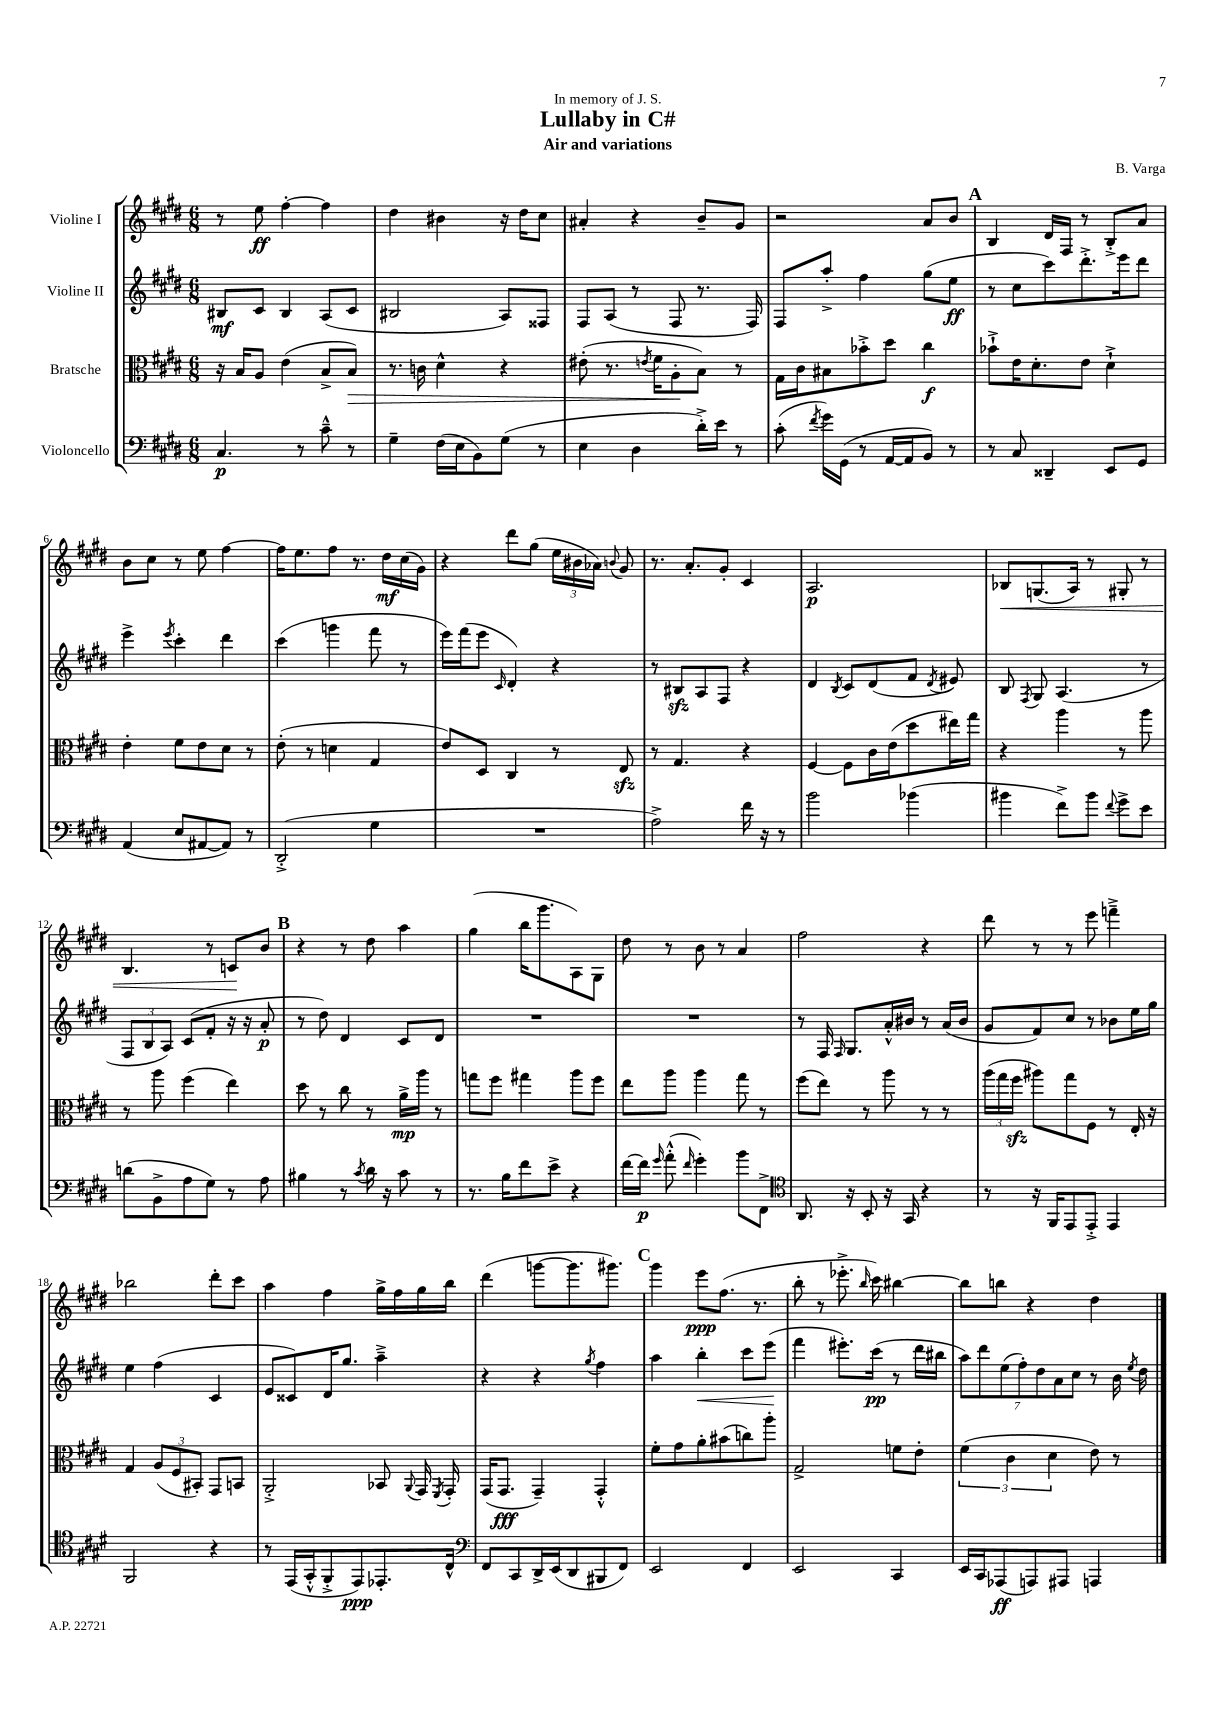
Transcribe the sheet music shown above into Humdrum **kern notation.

**kern	**kern	**kern	**kern
*staff4	*staff3	*staff2	*staff1
*clefF4	*clefC3	*clefG2	*clefG2
*k[f#c#g#d#]	*k[f#c#g#d#]	*k[f#c#g#d#]	*k[f#c#g#d#]
*M6/8	*M6/8	*M6/8	*M6/8
4.C#/	16r	8B#/L	8r
.	16B/LK	.	.
.	8A/J	8c#/J	8ee\
.	(4e\	4B#/	[4ff#'\
8r	.	.	.
8c#~^^\	8B^/L	(8A/L	4ff#\]
8r	8B/J)	8c#/J	.
=	=	=	=
4G#~\	8.r	2B#/	4dd#\
.	16c\	.	.
(16F#\LL	4d#^^\	.	4b#\
16E\J	.	.	.
8BB\)	.	.	.
(8G#\J	4r	8A/L)	16r
.	.	.	16dd#\LK
8r	.	8F##/J	8cc#\J
=	=	=	=
4E\	(8e#'\	8F#/L	4a#'/
.	8.r	(8A/J	.
4D#\	.	8r	4r
.	8qe/	.	.
.	16f#\LK	.	.
.	8A'\	8F#/	.
16d#'^\LL)	8B\J)	8.r	8b~/L
16e\JJ	.	.	.
8r	8r	.	8g#/J
.	.	16F#/)	.
=	=	=	=
(8c#'\	16G#\LL	8F#/L	2r
.	16c#\J	.	.
8qf#/	.	.	.
16g#\LL)	8B#\	8aa'^/J	.
(16GG#\JJ	.	.	.
8r	8b-'^\	4ff#\	.
[16AA/LL	8dd#\J	.	.
16AA/]J	.	.	.
8BB/J)	4cc#\	(8gg#\L	8a/L
8r	.	8ee\J	8b/J
=	=	=	=
8r	8b-`^\L	8r	4B/
8C#/	16e\K	8cc#\L	.
.	8.d#'\	.	.
4DD##~/	.	8ccc#\)	16d#/LL
.	.	.	16F#/JJ
.	8e\J	8.ddd#'^\	8r
8EE/L	4d#`^\	.	8B'^/L
.	.	16eee\k	.
8GG#/J	.	8ddd#\J	8a/J
=	=	=	=
(4AA/	4e'\	4eee^\	8b\L
.	.	.	8cc#\J
.	.	8qeee/	.
8E/L	8f#\L	4ccc#'\	8r
[8AA#/	8e\	.	8ee\
8AA#/]J)	8d#\J	4ddd#\	[4ff#\
8r	8r	.	.
=	=	=	=
(2DD#'^/	(8e'\	(4ccc#\	16ff#\]LK
.	.	.	8.ee\
.	8r	.	.
.	4d\	4ggg\	8ff#\J
.	.	.	8.r
4G#\	4G#/	8fff#\	.
.	.	.	16dd#\LL
.	.	8r	(16cc#\
.	.	.	16g#\JJ)
=	=	=	=
2.r	8e/L)	16eee\LL)	4r
.	.	(16fff#\J	.
.	8D#/J	8eee\J	.
.	.	16qqc#/	.
.	4C#/	4d#'/)	8ddd#\L
.	.	.	(8gg#\J
.	8r	4r	24ee\LL
.	.	.	24b#\
.	.	.	24a-\JJ)
.	.	.	8qqb/
.	8E/	.	8g#/
=	=	=	=
2A^\)	8r	8r	8.r
.	4.G#/	8B#/L	.
.	.	.	8.a'/L
.	.	8A/	.
.	.	8F#/J	8g#'/J
16f#\	4r	4r	4c#/
16r	.	.	.
8r	.	.	.
=	=	=	=
2b\	[4F#/	4d#/	2.A/
.	.	8qB/	.
.	8F#\]L	8c#/L	.
.	16c#\L	(8d#/	.
.	(16e\J	.	.
(4b-\	8dd#\	8f#/J	.
.	.	8qd#/	.
.	16ee#\L)	8e#/)	.
.	16gg#\JJ	.	.
=	=	=	=
4b#\	4r	8B/	8B-/L
.	.	8qF#/	.
.	.	8G#/	(8.G/
8f#^\L)	4aa\	(4.A/	.
.	.	.	16A/Jk)
8b#\J	.	.	8r
8qqf#/	.	.	.
8g#^\L	8r	.	8G#'/
8e\J	8aa\	8r	8r
=	=	=	=
(8d\L	8r	12F#/L	4.B/
.	.	12B/	.
8BB^\	8aa\	.	.
.	.	12A/J)	.
8A\	(4ff#\	(8c#/L	.
8G#\J)	.	8f#'/J	8r
8r	4ee\)	16r	8c/L
.	.	16r	.
8A\	.	8a'/	8b/J
=	=	=	=
4B#\	8dd#\	8r	4r
.	8r	8dd#\)	.
8r	8cc#\	4d#/	8r
8qc#/	.	.	.
16d#\	8r	.	8dd#\
16r	.	.	.
8c#\	16a^\LL	8c#/L	4aa\
.	16aa\JJ	.	.
8r	8r	8d#/J	.
=	=	=	=
8.r	8gg\L	2.r	(4gg#\
.	8ff#\J	.	.
16B\LK	.	.	.
8f#\	4gg#\	.	16bb\LK
.	.	.	8.ggg#\
8e^\J	.	.	.
4r	8aa\L	.	8A\)
.	8ff#\J	.	8G#\J
=	=	=	=
[16f#\LL	8ee\L	2.r	8dd#\
16f#\]JJ	.	.	.
16qqg#/	.	.	.
(8a'^^\	8aa\J	.	8r
16qqf#/	.	.	.
4g#'\)	4aa\	.	8b\
.	.	.	8r
8b\L	8gg#\	.	4a/
8FF#^\J	8r	.	.
=	=	=	=
*clefC4	*	*	*
8.AA/	(8ff#\L	8r	2ff#\
.	8ee\J)	16F#/	.
.	.	16qqF#/	.
16r	.	8.G#/L	.
8BB'/	8r	.	.
16r	8aa\	16a'^^/L	.
16GG#/	.	16b#/JJ	.
4r	8r	8r	4r
.	8r	(16a/LL	.
.	.	16b#/JJ	.
=	=	=	=
8r	(24aa\LL	8g#/L	8ddd#\
.	24gg#\	.	.
.	24ff#\JJ	.	.
16r	8aa#\L)	8f#/)	8r
16FF#/LK	.	.	.
8EE/	8gg#\	8cc#/J	8r
8EE'^/J	8F#\J	8r	8eee\
4EE/	8r	8b-\L	4fff~^\
.	16E'/	16ee\L	.
.	16r	16gg#\JJ	.
=	=	=	=
2FF#/	4G#/	4ee\	2bb-\
.	(12A/L	(4ff#\	.
.	12F#/	.	.
.	12BB#'/J)	.	.
4r	8GG#/L	4c#/	8ddd#'\L
.	8BB/J	.	8ccc#\J
=	=	=	=
8r	2AA'^/	8e/L	4aa\
(16EE/LL	.	8c##/)	.
16GG#'^^/J	.	.	.
8FF#'^/	.	16d#/K	4ff#\
.	.	8.gg#/J	.
8EE/)	.	.	.
8.EE-'/	8BB-/	4aa~^\	16gg#^\LL
.	.	.	16ff#\
.	8qqAA/	.	.
.	16GG#/	.	16gg#\
.	8qFF#/	.	.
16C#^^/Jk	16GG#'/	.	16bb\JJ
=	=	=	=
*clefF4	*	*	*
8FF#/L	(16GG#/LK	4r	(4ddd#\
.	8.GG#/J	.	.
8CC#/	.	.	.
16DD#^/L	4GG#~/)	4r	[8ggg\L
(16EE/J	.	.	.
8DD#/	.	.	8.ggg\]
.	.	8qgg#/	.
8BBB#/	4GG#'^^/	4ff#\	.
.	.	.	8.ggg#\J)
8FF#/J)	.	.	.
=	=	=	=
2EE/	8f#'\L	4aa\	4ggg#\
.	8g#\	.	.
.	8a'\	4bb'\	8eee\L
.	(8b#\	.	(8.ff#\J
4FF#/	8cc\)	8ccc#\L	.
.	.	.	8.r
.	8aa'\J	(8eee\J	.
=	=	=	=
2EE/	2G#^/	4fff#\	8bb'\
.	.	.	8r
.	.	8.eee#'\L)	8.eee-'^\
.	.	.	16qqbb/
.	.	(16ccc#\Jk	16ccc#\)
4CC#/	8f\L	8r	[4bb#\
.	8e'\J	16ddd#\LL	.
.	.	16bb#\JJ	.
=	=	=	=
16EE/LL	(6f#\	14aa\L)	8bb#\]L
16CC#/J	.	.	.
.	.	14ddd#\	.
(8AAA-/	.	.	8bb\J
.	.	(14ee\	.
.	6c#\	.	.
.	.	14ff#'\)	.
8AAA/)	.	.	4r
.	.	14dd#\	.
.	6d#\	.	.
.	.	14a\	.
8AAA#/J	.	.	.
.	.	14cc#\J	.
4AAA/	8e\)	8r	4dd#\
.	8r	16b\	.
.	.	8qee/	.
.	.	16dd#\	.
==	==	==	==
*-	*-	*-	*-
